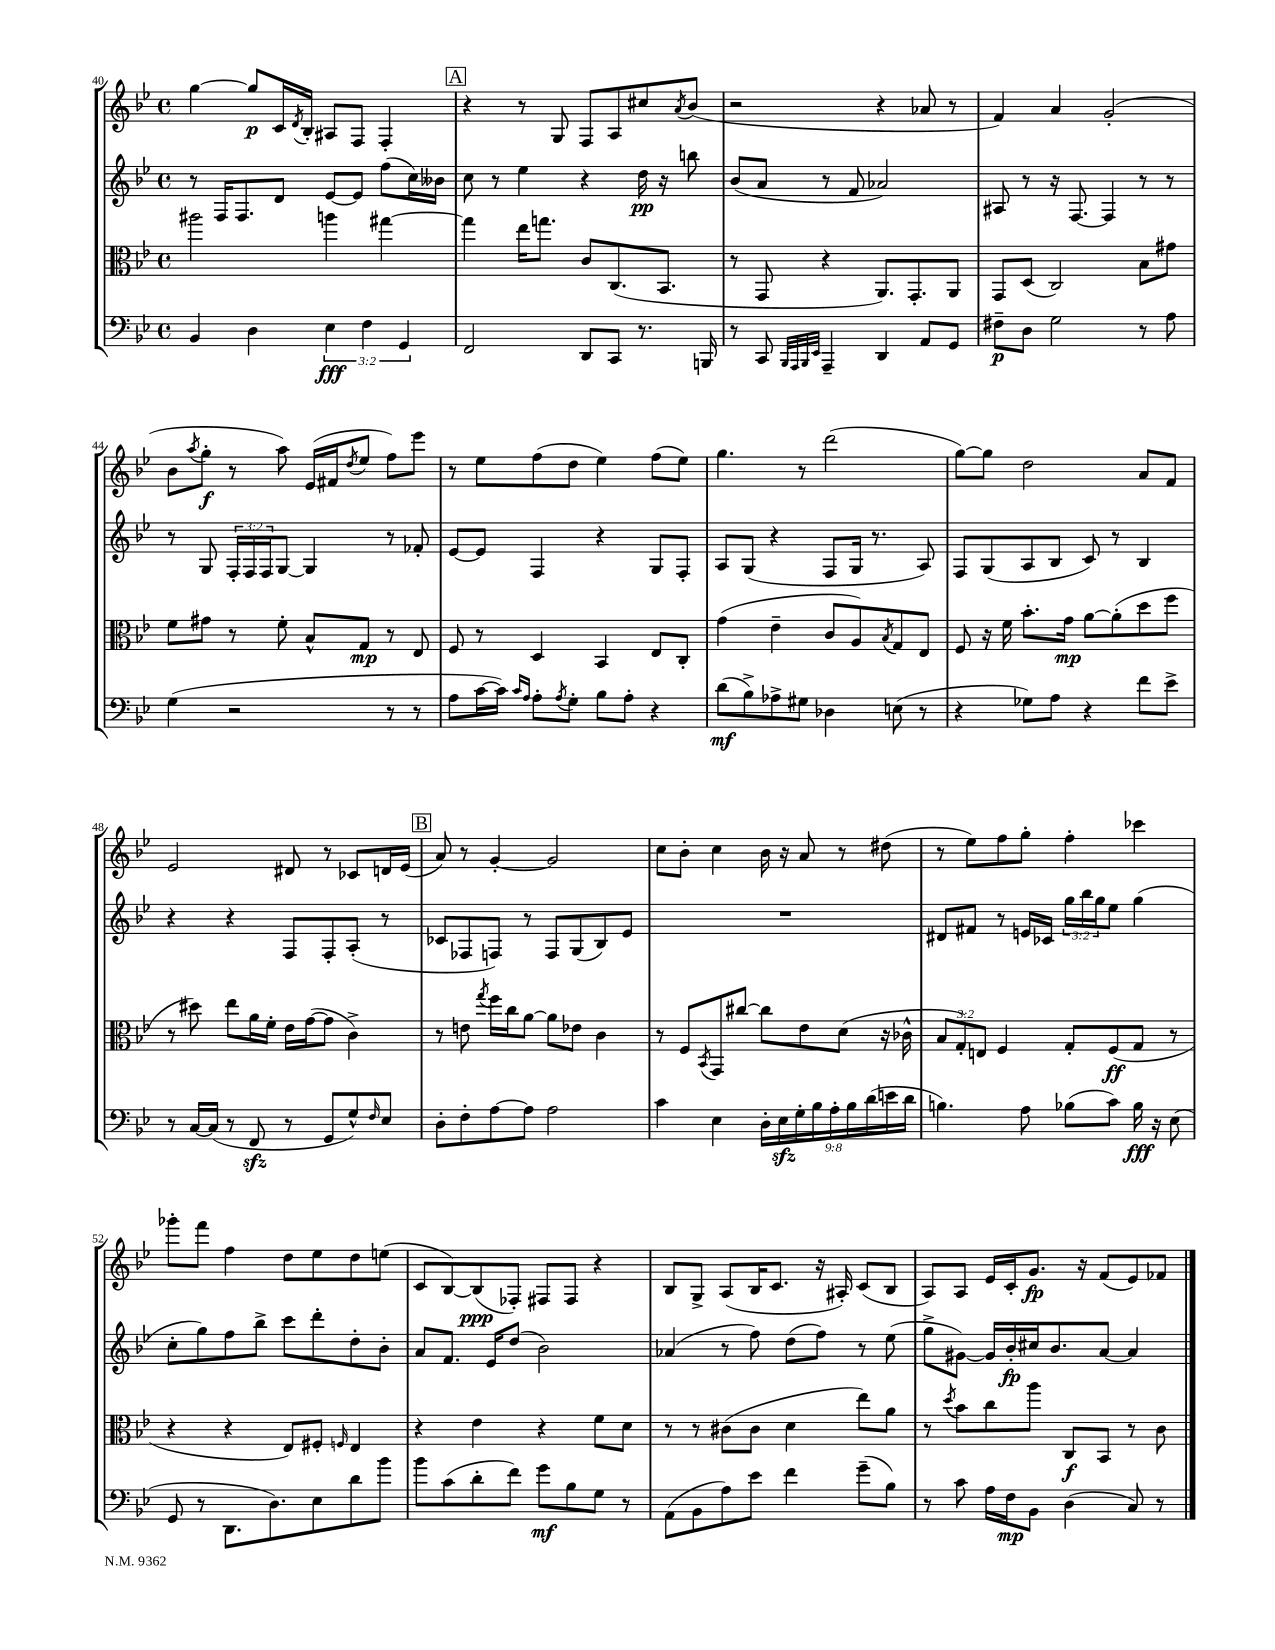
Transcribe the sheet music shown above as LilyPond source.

<<
\new StaffGroup <<
\new Staff = "s0" {
    \clef treble \key bes \major \defaultTimeSignature \time 4/4
    g''4~ g''8\p c'16 \acciaccatura { d'8 } bes16-. ais8 f8 f4-. |
    \mark \markup { \box "A" } r4 r8 g8 f8 a8 cis''8 \acciaccatura { a'8 } bes'8( |
    r2 r4 aes'8 r8 |
    f'4) a'4 g'2-.( |
    bes'8 \acciaccatura { a''8 } g''8-.\f r8 a''8) ees'16( fis'16 \acciaccatura { d''8 } ees''8 f''8) ees'''8 |
    r8 ees''8 f''8( d''8 ees''4) f''8( ees''8) |
    g''4. r8 d'''2( |
    g''8~) g''8 d''2 a'8 f'8 |
    ees'2 dis'8 r8 ces'8 d'16 ees'16( |
    \mark \markup { \box "B" } a'8) r8 g'4~-. g'2 |
    c''8 bes'8-. c''4 bes'16 r16 a'8 r8 dis''8( |
    r8 ees''8) f''8 g''8-. f''4-. ces'''4 |
    ges'''8-. f'''8 f''4 d''8 ees''8 d''8 e''8( |
    c'8 bes8~) bes8\ppp( fes8-.) fis8 fis8 r4 |
    bes8 g8-> a8( bes16 c'8. r16 ais16-.) c'8( bes8 |
    a8) a8 ees'16 c'16-. g'8.\fp r16 f'8( ees'8) fes'8 \bar "|." |
}
\new Staff = "s1" {
    \clef treble \key bes \major \defaultTimeSignature \time 4/4 \override Staff.TupletNumber.text = #tuplet-number::calc-fraction-text
    r8 f16 f8. d'8 ees'8~ ees'8 f''8( c''16) beses'16 |
    \mark \markup { \box "A" } c''8 r8 ees''4 r4 d''16\pp r16 b''8 |
    bes'8( a'8 r8 f'8 aes'2) |
    ais8 r8 r16 f8.~ f4 r8 r8 |
    r8 g8 \tuplet 3/2 { f16-. f16 f16 } g8~ g4 r8 fes'8-. |
    ees'8~ ees'8 f4 r4 g8 f8-. |
    a8 g8( r4 f8 g16 r8. a8) |
    f8 g8( a8 bes8 c'8) r8 bes4 |
    r4 r4 f8 f8-. a8-.( r8 |
    \mark \markup { \box "B" } ces'8 fes8 f8) r8 f8 g8( bes8) ees'8 |
    R1 |
    dis'8 fis'8 r8 e'16 ces'16 \tuplet 3/2 { g''16 bes''16 g''16 } ees''8 g''4( |
    c''8-. g''8) f''8 bes''8-> c'''8 d'''8-. d''8-. bes'8-. |
    a'8 f'8. ees'16 d''8( bes'2) |
    aes'4( r8 f''8) d''8( f''8) r8 ees''8( |
    g''8-> gis'8~) gis'16 bes'16-.\fp cis''16 bes'8. a'8~ a'4 \bar "|." |
}
\new Staff = "s2" {
    \clef alto \key bes \major \defaultTimeSignature \time 4/4 \override Staff.TupletNumber.text = #tuplet-number::calc-fraction-text
    ais''2 a''4 gis''4~ |
    \mark \markup { \box "A" } gis''4 ees''16 g''8. c'8 c8.( bes,8. |
    r8 g,8 r4 a,8.) g,8.-. a,8 |
    g,8 d8( c2) bes8 gis'8 |
    f'8 gis'8 r8 f'8-. bes8-^ g8\mp r8 ees8 |
    f8 r8 d4 bes,4 ees8 c8-. |
    g'4( ees'4-- c'8 a8) \acciaccatura { bes8 } g8 ees8 |
    f8 r16 f'16 bes'8.-. g'16\mp a'8~ a'8-.( d''8 f''8 |
    r8 dis''8) ees''8 a'16 f'16-. ees'16 g'16~( g'8 c'4->) |
    \mark \markup { \box "B" } r8 e'8 \acciaccatura { g''8 } f''16 c''16 a'8~ a'8 ees'8 c'4 |
    r8 f8 \acciaccatura { bes,8 } g,8 cis''8~ cis''8 ees'8 d'8( r16 ces'16-^ |
    \tuplet 3/2 { bes8 g8-.) e8 } f4 g8-. f8\ff( g8 r8 |
    r4 r4 ees8) fis8-. \grace { f16 } ees4 |
    r4 ees'4 r4 f'8 d'8 |
    r8 r8 cis'8( cis'8 d'4 ees''8) a'8 |
    r8 \acciaccatura { d''8 } bes'8 c''8 a''8 c8\f bes,8 r8 c'8 \bar "|." |
}
\new Staff = "s3" {
    \clef bass \key bes \major \defaultTimeSignature \time 4/4 \override Staff.TupletNumber.text = #tuplet-number::calc-fraction-text
    bes,4 d4 \tuplet 3/2 { ees4\fff f4 g,4 } |
    \mark \markup { \box "A" } f,2 d,8 c,8 r8. b,,16 |
    r8 c,8 \grace { bes,,32 a,,32 bes,,32 ees,32 } a,,4-- d,4 a,8 g,8 |
    fis8--\p d8 g2 r8 a8 |
    g4( r2 r8 r8 |
    a8 c'16~ c'16) \grace { c'16 a16 } a8-. \acciaccatura { a8 } g8-. bes8 a8-. r4 |
    d'8\mf( bes8->) aes8-> gis8 des4 e8( r8 |
    r4 ges8) a8 r4 f'8 ees'8-> |
    r8 c16~ c16( r8 f,8\sfz r8 g,8 g8-^) \grace { f16 } ees8 |
    \mark \markup { \box "B" } d8-. f8-. a8~ a8 a2 |
    c'4 ees4 \tuplet 9/8 { d16-. ees16\sfz g16-. bes16 a16-. bes16 d'16( e'16 d'16 } |
    b4.) a8 bes8( c'8) bes16\fff r16 ees8( |
    g,8 r8 d,8. d8.) ees8 d'8 bes'8 |
    bes'8 c'8( d'8-. f'8) g'8\mf bes8 g8 r8 |
    a,8( bes,8 a8) ees'8 f'4 g'8--( bes8) |
    r8 c'8 a16 f16\mp bes,8 d4( c8) r8 \bar "|." |
}
>>
>>
\layout { \context { \Score currentBarNumber = #40 } }
